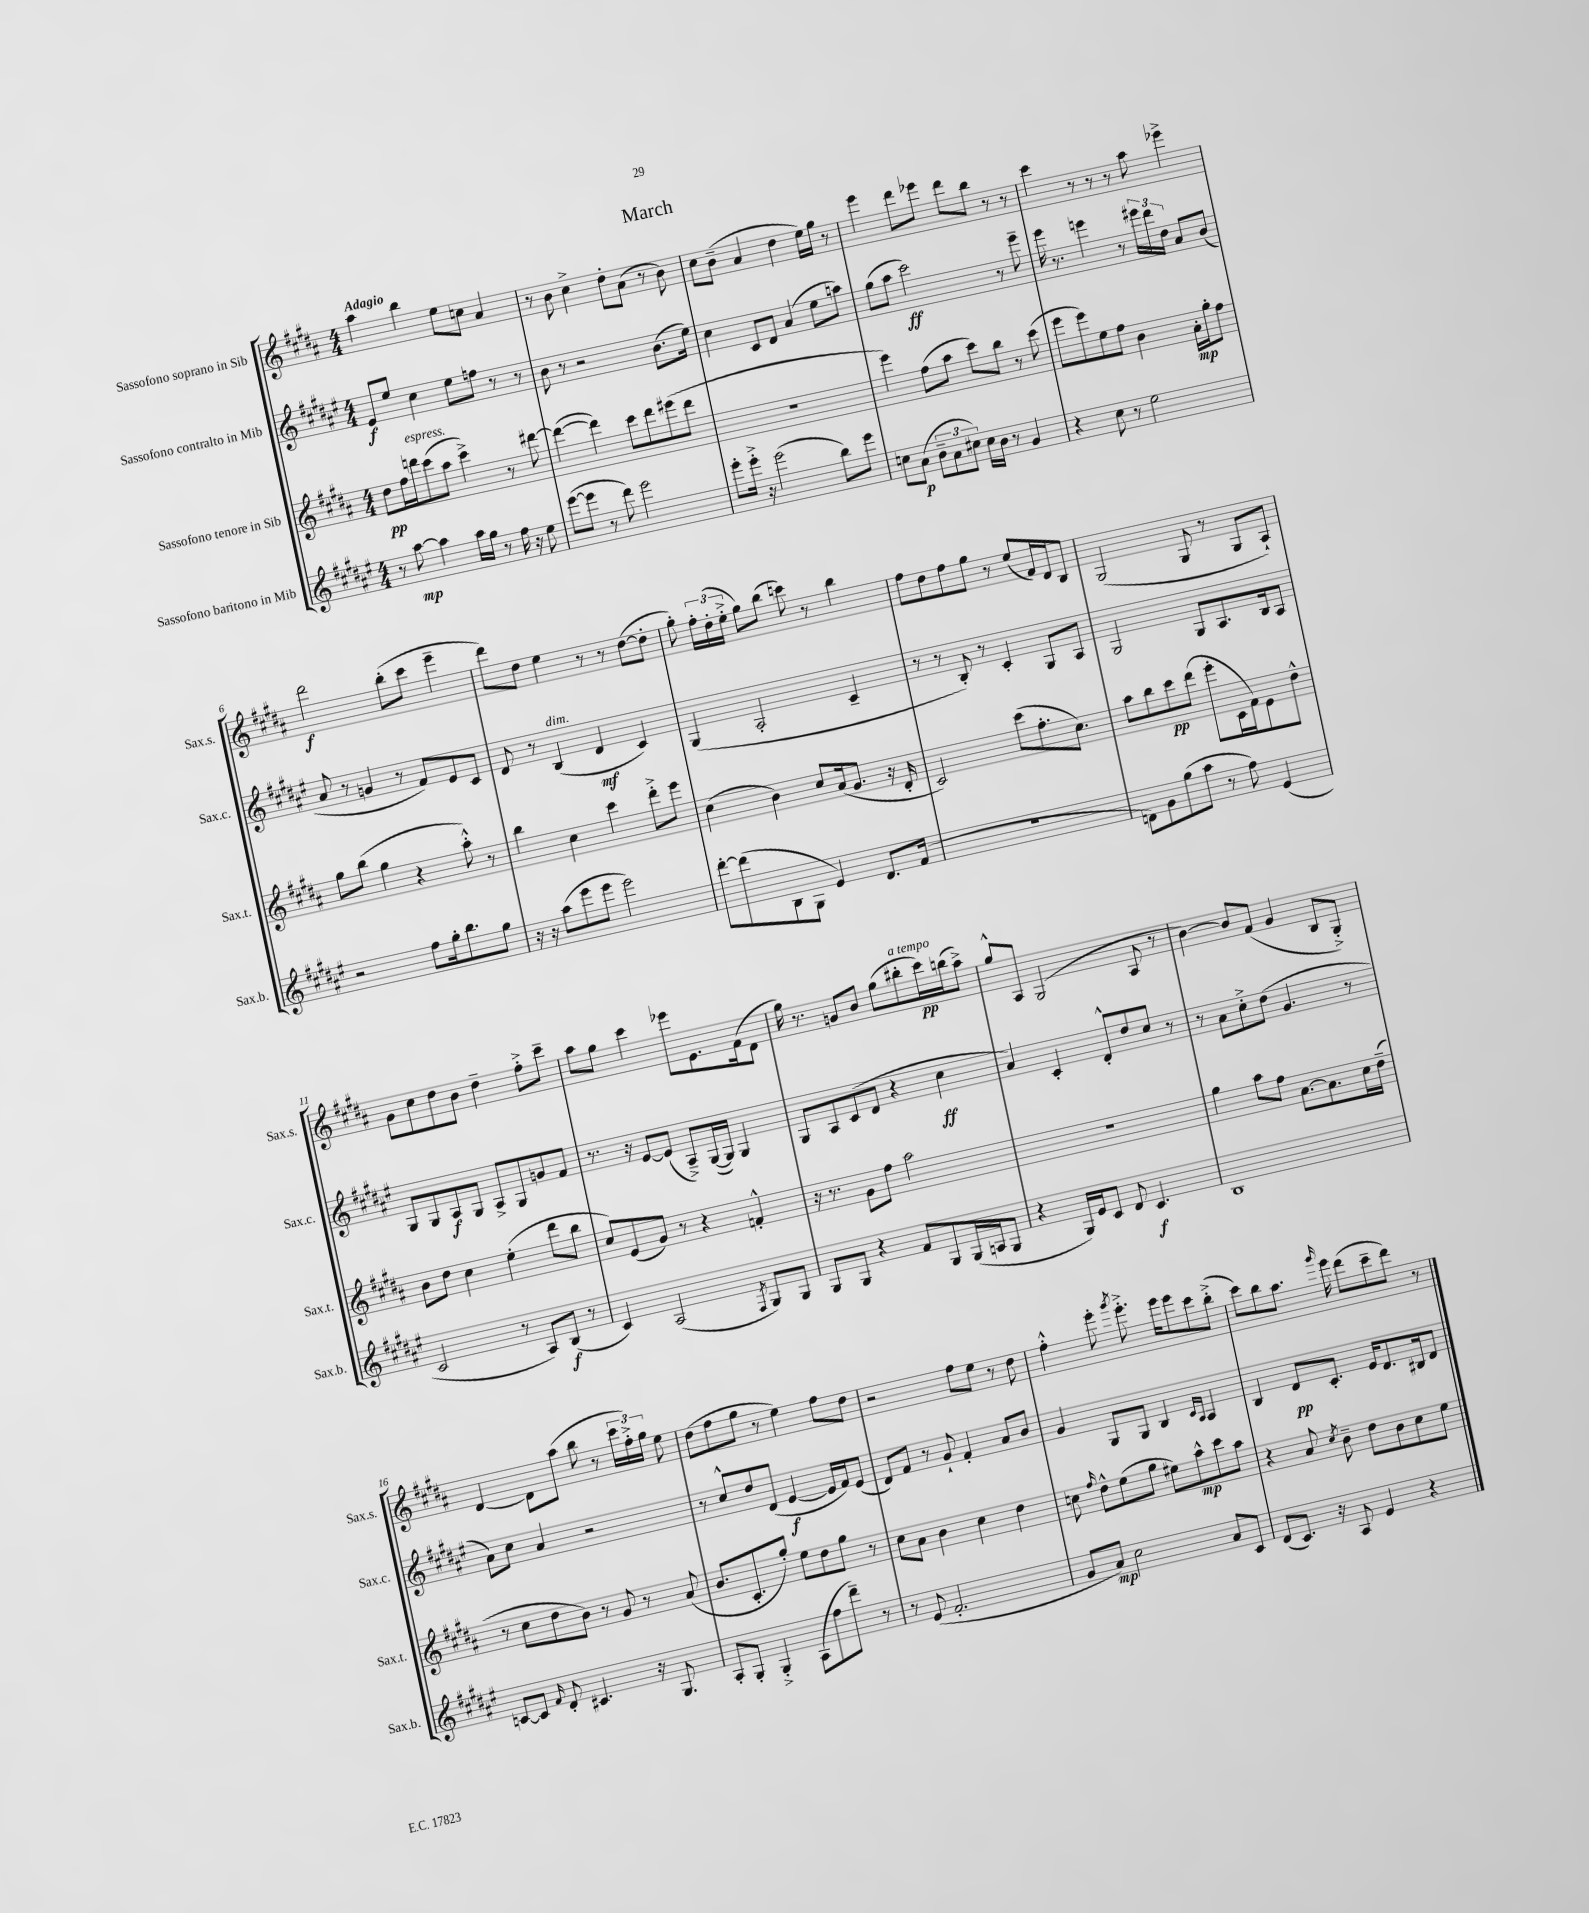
\header { title = "March" }
<<
\new StaffGroup <<
\new Staff = "s0" \with { instrumentName = "Sassofono soprano in Sib" shortInstrumentName = "Sax.s." } {
    \clef treble \key b \major \numericTimeSignature \time 4/4 \tempo "Adagio"
    \autoBeamOff ais''4 b''4 e''8[ c''8] ais'4 |
    r8 b'8 cis''4-> dis''8[-. ais'8]( r8 b'8) |
    cis''8[ b'8]--( ais'4 dis''4 e''16[) gis''16] r8 |
    e'''4 dis'''8[ ees'''8] dis'''8[ b''8] r8 r8 |
    cis'''4 r8 r8 r8 ais''8 ees'''4-> |
    dis'''2\f b''8[-.( cis'''8] e'''4-- |
    dis'''8[) dis''8] e''4 r8 r8 dis''8[~( dis''8]-. |
    gis''8-.) \tuplet 3/2 { fis''16[-. dis''16-.( e''16]-.-> } gis''8[) b''8]( c'''8) r8 b''4 |
    fis''8[ dis''8 fis''8 gis''8] r8 e''8[( fis'16) dis'16 b8] |
    gis2( gis8 r8 gis8[ ais8]-!) |
    gis'8[ cis''8 dis''8 b'8] dis''4-- fis''8[-.-> cis'''8]-- |
    ais''8[ gis''8] cis'''4 ees'''8[ e'8. fis'16( dis'8] |
    gis''16) r8. g'8[ b'8] gis''8[( bis''8-.^\markup { \italic "a tempo" } cis'''16\pp) b''16( ais''8]->) |
    gis''8[-^ ais8] gis2( ais8 r8 |
    b'4~) b'8[ fis'8]( gis'4 b8[ gis8]-.->) |
    dis'4~ dis'8[ ais''8]( b''8 r8 \tuplet 3/2 { cis'''16[ fis''16-.->) gis''16] } e''8 |
    dis''8[( fis''8 gis''8] r8 e''4) fis''8[ dis''8] |
    r2 fis''8[ e''8] r8 dis''8 |
    fis''4-.-^ e'''8-. \acciaccatura { gis'''8 } e'''8.-.-> e'''16[ e'''8 cis'''8 b''8]-.->( |
    cis'''8[) b''8 ais''8.] \grace { gis'''16 } e'''16 dis'''8[( cis'''8-- dis'''8]) r8 \bar "|." |
}
\new Staff = "s1" \with { instrumentName = "Sassofono contralto in Mib" shortInstrumentName = "Sax.c." } {
    \clef treble \key fis \major \numericTimeSignature \time 4/4
    \autoBeamOff eis'8[\f eis''8] cis''4 eis''8[ f''8] r8 r8 |
    b'8 r8 r2 b'8.[( eis''16]) |
    cis''4 cis'8[ dis'8] ais'4( eis''8[ a''8]) |
    gis''8[( ais''8] cis'''2\ff) r8 eis'''8-- |
    eis'''16 r8. e'''4 r8 \tuplet 3/2 { eis'''16[ dis'''16 dis''16] } ais'8[ b'8]( |
    ais'8 r8 g'4 r8 fis'8[) eis'8 cis'8] |
    dis'8 r8 b4^\markup { \italic "dim." }( dis'4\mf cis'4) |
    gis4( ais2-. cis'4-- |
    r8 r8 b8-.) r8 cis'4-. gis8[ ais8] |
    gis2 gis8[ ais8. b16 ais8] |
    gis8[ gis8 ais8\f gis8] ais8[-> gis8 g'8 fis'8] |
    r8. r16 eis'8[~ eis'8]( ais8[--->) gis16~( gis16]) gis4 |
    gis8[ ais8 cis'8( dis'8] r4 cis''4\ff |
    ais'4) cis'4-. dis'8[-.-^ dis''8 cis''8] r8 |
    r8 ais'8[ cis''8-.-> dis''8]( gis'4. r8 |
    ais'8[) cis''8] ais'4 r2 |
    r8 cis''8[-^ dis''8 dis'8]( eis'4~\f eis'16[ fis'16) eis'8]( |
    dis'8[) fis'8] r8 gis'8-! fis'4-. ais'8[ b'8] |
    gis'4 gis8[ gis8] b4 \grace { cis'16[ ais16] } ais4 |
    b4 dis'8[\pp cis'8.]-. eis'16[ dis'8. bis16 dis'8] \bar "|." |
}
\new Staff = "s2" \with { instrumentName = "Sassofono tenore in Sib" shortInstrumentName = "Sax.t." } {
    \clef treble \key b \major \numericTimeSignature \time 4/4
    \autoBeamOff dis''8[\pp fis''16 d'''16^\markup { \italic "espress." } cis'''8( ais''8] cis'''4->) r8 dis'''8~ |
    dis'''4~( dis'''4) cis'''8[ dis'''8 eis'''8( dis'''8] |
    R1 |
    e'''4) fis''8[( ais''8] cis'''8[) b''8] r8 cis'''8( |
    e'''8[ e'''8) e''8 fis''8] b'4 ais'16[-.\mp gis''16-. fis''8] |
    gis''8[ b''8]( gis''4 r4 ais''8-.-^) r8 |
    b''4 cis''4 cis'''4 dis'''8[-.-> e'''8] |
    cis''4( b'4) cis''8[ ais'16( gis'8.] r16 dis'16-. |
    cis'2) cis'''8[( fis''8.-. cis''8.]) |
    ais''8[ b''8 cis'''8\pp dis'''8]( e'''8[-. cis'16 fis'16) e'8 dis''8]-^ |
    b'8[ dis''8] cis''4 e''4-.( dis'''8[ b''8] |
    cis''8[) e'8( gis'8]) r8 r4 f'4-.-^ |
    r16 r8. gis'8[ fis''8] ais''2 |
    R1 |
    gis''4 ais''8[ fis''8] ais'8.[~ ais'8. cis''16 dis''16]--( |
    r8 cis''8[ dis''8 b'8]) r8 gis'8 r8 ais'8( |
    b'8.[ cis'8.-. gis''8]-.) e''8[ dis''8 gis''8] r8 |
    cis''8[ ais'8] b'4 cis''4 dis''4 |
    c''8 \grace { fis''16 } dis''8[-^ e''8( gis''8] eis''8[) ais''8-^\mp cis'''8 ais''8] |
    r4 ais'8 \acciaccatura { cis''8 } b'8-- dis''8[ b'8 cis''8 e''8] \bar "|." |
}
\new Staff = "s3" \with { instrumentName = "Sassofono baritono in Mib" shortInstrumentName = "Sax.b." } {
    \clef treble \key fis \major \numericTimeSignature \time 4/4
    \autoBeamOff r8 ais''8~\mp ais''4 ais''16[ gis''16] r8 fis''16 r16 eis''8 |
    eis'''8[~( eis'''8] r8 dis'''8) eis'''2 |
    eis'''8[-. eis'''16]-.-> r16 eis'''2( b''8[) eis'''8] |
    c''8[ ais'8]\p( \tuplet 3/2 { b'8[-- ais'8 cis''8]) } cis''16[ b'16] r8 gis'4 |
    r4 cis''8 r8 eis''2 |
    r2 fis''8[ gis''16-. b''8. gis''8] |
    r16 r16 ais''8[( eis'''8 eis'''8] eis'''2) |
    dis'''8[~-. dis'''8( b8 gis8] eis'4) dis'8.[ fis'16]( |
    R1 |
    d'8[) gis'8 gis''8( ais''8] r8 fis''8) eis'4( |
    cis'2 r8 ais8[) b8]\f( r8 |
    cis'4) ais2( \acciaccatura { fis8 } gis8[) gis8] |
    gis8[ gis8] r4 fis'8[ gis8 gis16( a16 gis8] |
    r4 gis16[) eis'16 cis'8] dis'8 cis'4.\f |
    b1 |
    c'8[~ c'8] \grace { fis'16 } dis'8-. cis'4. r16 gis8. |
    ais8[-. gis8]-. gis4-.-> ais8[( fis''8 dis'''8]--) r8 |
    r8 eis'8( fis'2.-. |
    gis'8[ ais'8]\mp) cis''2 ais'8[ cis'8] |
    dis'8[( cis'8.]) r16 ais8 eis'4 r4 \bar "|." |
}
>>
>>
